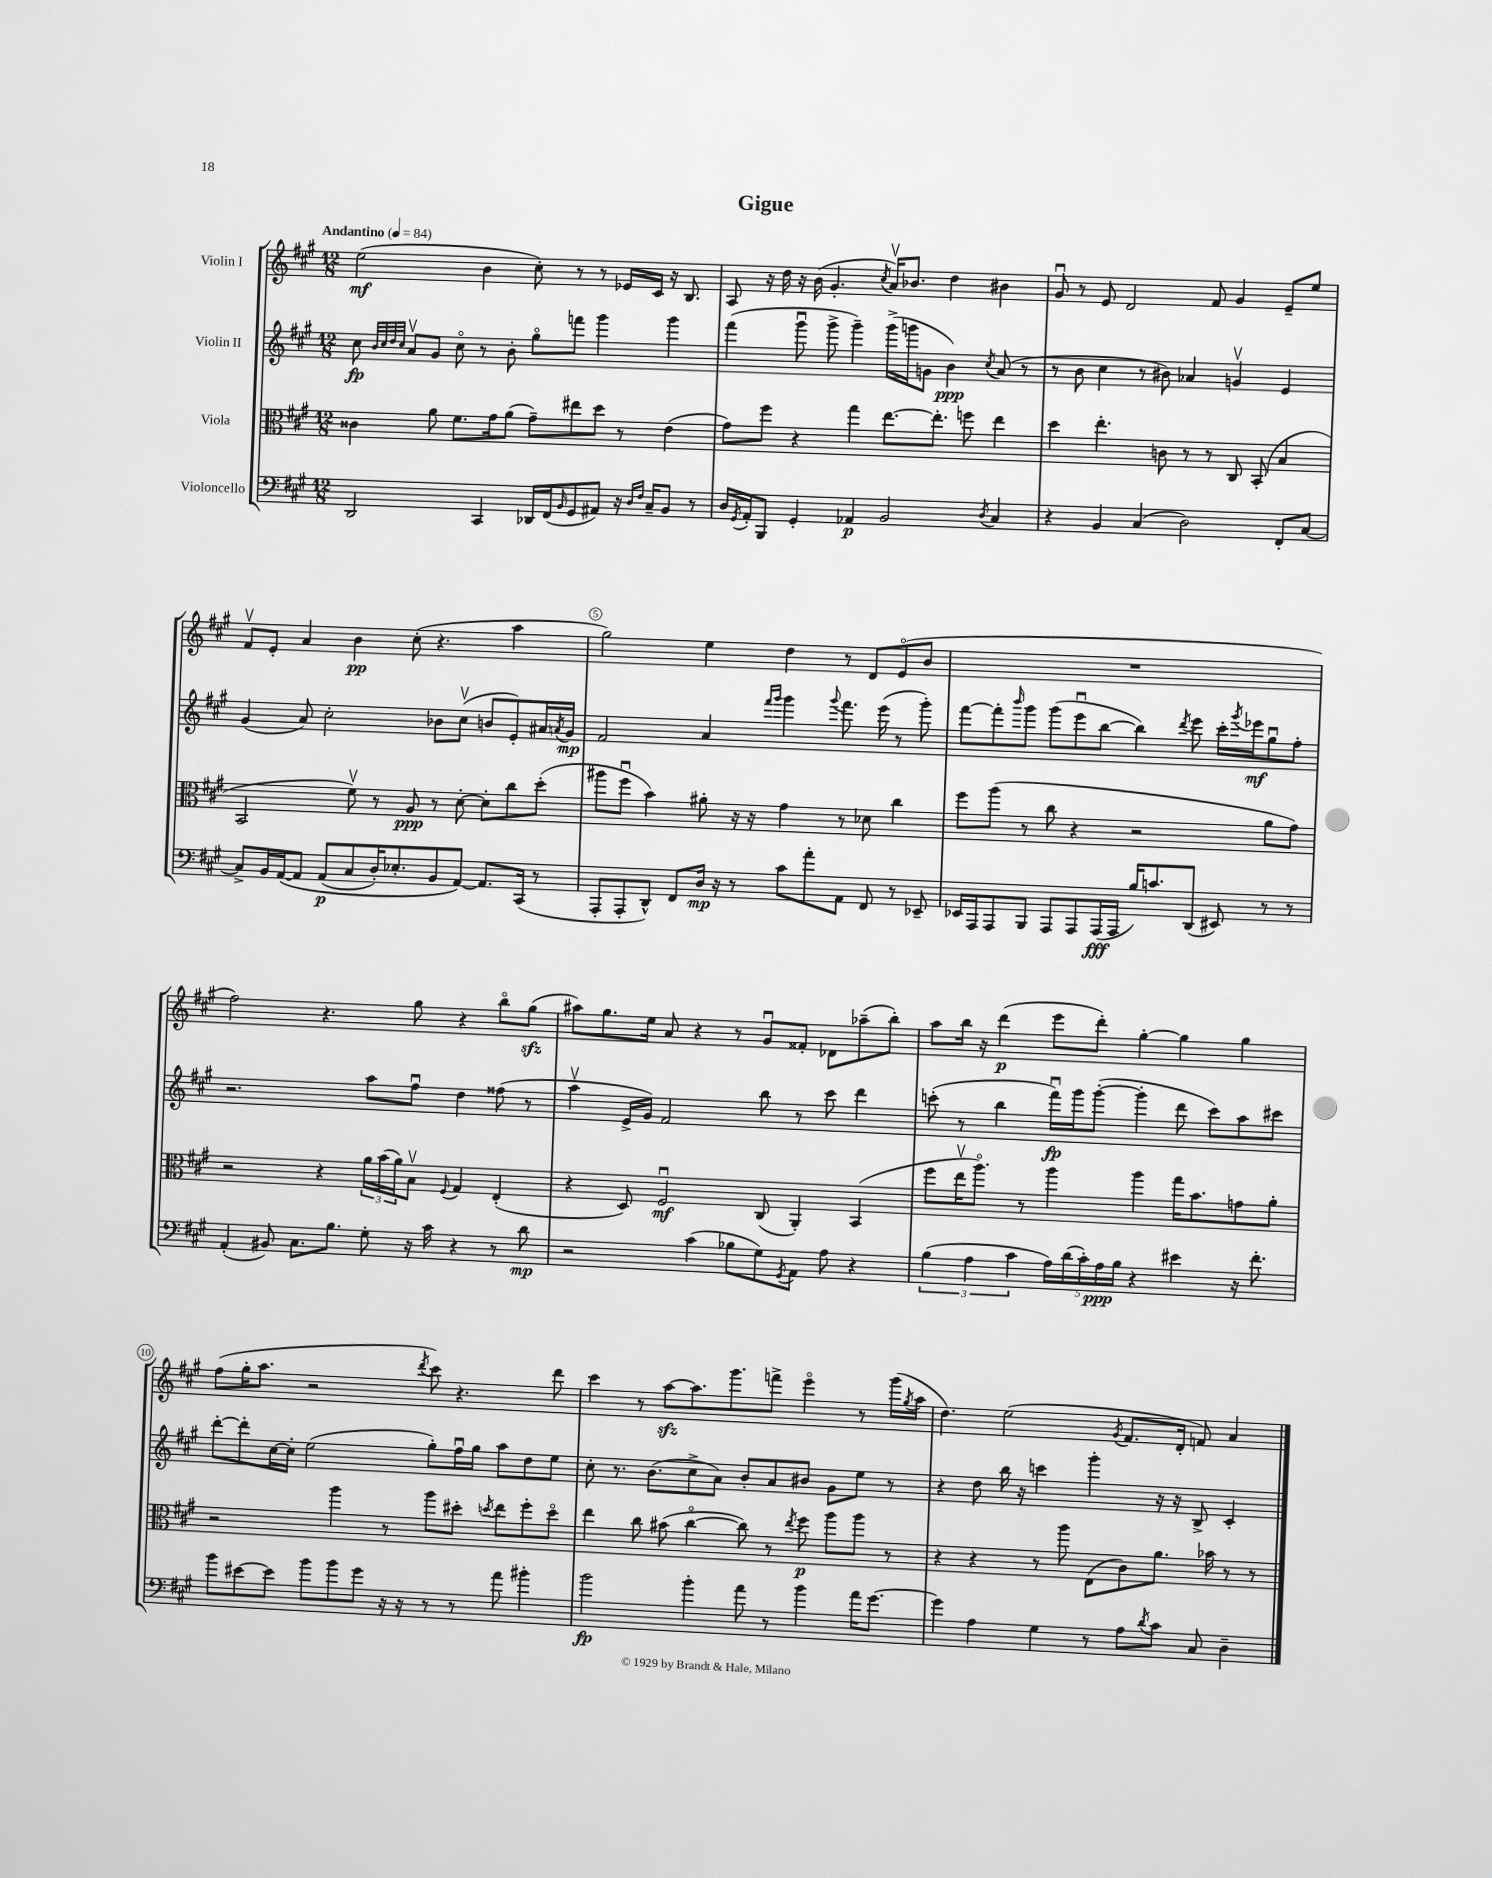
\header { title = "Gigue" }
<<
\new StaffGroup <<
\new Staff = "s0" \with { instrumentName = "Violin I" } {
    \clef treble \key a \major \numericTimeSignature \time 12/8 \tempo "Andantino" 4 = 84
    e''2\mf( b'4 cis''8-.) r8 r8 ees'16 cis'16 r16 b8. |
    a8 r16 d''16 r16 b'16( gis'4.-. \acciaccatura { cis''8 } a'16\upbow) bes'8. d''4 bis'4 |
    gis'8\downbow r8 e'8 d'2 fis'8 gis'4 e'8-- e''8 |
    fis'8\upbow e'8-. a'4 b'4\pp cis''8-.( r4. a''4 |
    gis''2) e''4 d''4 r8 d'8 e'8\flageolet( b'8 |
    R1. |
    fis''2) r4. gis''8 r4 b''8\flageolet gis''8\sfz( |
    ais''8) gis''8. e''16 a'8 r4 r8 gis'8\downbow fisis'8-. des'8 aes''8--( b''8-.) |
    a''8 b''16 r16 d'''4\p( e'''8 d'''8-.) gis''4~-. gis''4 gis''4 |
    fis''8( gis''16-. a''8. r2 \acciaccatura { d'''8 } cis'''8) r4. d'''8 |
    cis'''4 r8 a''8~\sfz a''8. gis'''8. f'''8-> e'''4\flageolet r8 gis'''16( \acciaccatura { gis''8 } a''16 |
    d''4.) e''2( \acciaccatura { gis'8 } fis'8. d'16-. f'8) a'4 \bar "|." |
}
\new Staff = "s1" \with { instrumentName = "Violin II" } {
    \clef treble \key a \major \numericTimeSignature \time 12/8
    cis''8\fp \grace { b'32 cis''32 d''32 cis''32 } a'8\upbow gis'8 cis''8\flageolet r8 b'8-. gis''8\flageolet f'''8 gis'''4 gis'''4 |
    fis'''4( gis'''8\downbow gis'''8-> gis'''4--) gis'''16->( g'''16 g'8 b'4\ppp) \acciaccatura { cis''8 } a'8( r8 |
    r8 b'8 cis''4 r8 bis'8) aes'4 g'4\upbow e'4 |
    gis'4( a'8) cis''2-. bes'8 cis''8\upbow( b'8 e'8-.) ais'16 \acciaccatura { a'8 } gis'16\mp |
    fis'2 a'4 \grace { fis'''16 gis'''16 } gis'''4 \appoggiatura { gis'''8 } fis'''8. e'''16( r8 gis'''8-.) |
    fis'''8~ fis'''8-. \grace { b'''16 } gis'''8 gis'''8( e'''8\downbow b''8~ b''4) \acciaccatura { d'''8 } e'''8 cis'''16-. \acciaccatura { gis'''8 } ees'''16\mf gis''8\downbow fis''8-. |
    r2. a''8 fis''8\downbow d''4 fisis''8( r8 |
    a''4\upbow e'16-> gis'16) fis'2 b''8 r8 cis'''8 d'''4 |
    c'''8-.( r8 b''4 fis'''16\downbow\fp) gis'''16 gis'''8~-.( gis'''4-. d'''8 c'''8) a''8 cis'''8 |
    d'''8~-. d'''8-. cis''16~ cis''16-. e''2( gis''8-.) fis''16\downbow gis''16 a''8 d''8 e''8 |
    cis''8-. r8. b'8.( cis''8-> a'8) b'8-. a'8 bis'8 gis'8 e''8 r8 |
    r4 d''8 b''16 r16 c'''4 gis'''4-. r16 r16 b8-> cis'4-. \bar "|." |
}
\new Staff = "s2" \with { instrumentName = "Viola" } {
    \clef alto \key a \major \numericTimeSignature \time 12/8
    cisis'4 a'8 fis'8. gis'16 a'8( gis'8--) eis''8 d''8 r8 e'4( |
    gis'8) fis''8 r4 gis''4 e''8.~ e''8.-. f''8 e''4 |
    d''4 e''4.-. c'8 r8 r8 cis8 b,8-.( b4 |
    b,2 fis'8\upbow) r8 a8\ppp r8 d'8~-. d'8-. cis''8 d''8-.( |
    ais''8 fis''8\downbow b'4) ais'8-. r16 r16 gis'4 r8 des'8 cis''4 |
    fis''8 a''8( r8 cis''8 r4 r2 a'8 gis'8) |
    r2 r4 \tuplet 3/2 { a'16 b'16( a'16) } b8\upbow \appoggiatura { fis8 } gis4 e4-.( |
    r4 d8) fis2\downbow\mf cis8( a,4-.) b,4( |
    fis''8 e''16\upbow a''8.\flageolet) r8 a''4 a''4 gis''16 b'8. g'8 a'8-. |
    r2 a''4 r8 a''8 dis''8-. \acciaccatura { d''8 } e''8 fis''8-. d''8\flageolet |
    e''4 cis''8 bis'8( cis''4~\flageolet cis''8) r8 \acciaccatura { e''8 } fis''8\p a''8 a''8 r8 |
    r4 r4 r8 a''8 e8( cis'8) a'8. bes'16 r8 r8 \bar "|." |
}
\new Staff = "s3" \with { instrumentName = "Violoncello" } {
    \clef bass \key a \major \numericTimeSignature \time 12/8
    d,2 cis,4 des,16 fis,16( \grace { b,16 } gis,8 ais,8) r16 \grace { d16 fis16 } cis16-- b,8 r8 |
    d16 \acciaccatura { gis,8 } a,16-. b,,8 gis,4-. aes,4\p b,2 \acciaccatura { d8 } cis4 |
    r4 b,4 cis4( d2) fis,8-. cis8~ |
    cis8-> b,16 a,16~\( a,8 a,8\p( cis8 d16-.) ees8.-. b,8 a,8~\) a,8. cis,16( r8 |
    a,,8-. a,,8-. d,8-^) fis,8 d16\mp r16 r8 cis'8 a'8-. a,8 fis,8 r8 ees,8-- |
    ees,16 a,,16 a,,8 b,,8 a,,8 a,,8 a,,16\fff( a,,16 b16) c'8. d,8( eis,8) r8 r8 |
    a,4-.( bis,8) cis8. b8. gis8-. r16 cis'16 r4 r8 d'8\mp |
    r2 cis'4( bes8 gis8) \acciaccatura { gis,8 } a,8 a8 r4 |
    \tuplet 3/2 { b4( a4 cis'4 } \tuplet 5/4 { a16) d'16( cis'16-.) a16\ppp b16 } r4 eis'4 r16 fis'8.-. |
    b'8 eis'8~ eis'8 b'8 b'8 gis'8 r16 r16 r8 r8 a'8 bis'4-. |
    b'2\fp b'4-. a'8 r8 b'4 a'16 gis'8.~ |
    gis'4 a4 gis4 r8 a8 \acciaccatura { d'8 } cis'8 cis8 d4-- \bar "|." |
}
>>
>>
\layout { \context { \Score \override BarNumber.break-visibility = ##(#f #t #t) barNumberVisibility = #(every-nth-bar-number-visible 5) \override BarNumber.stencil = #(make-stencil-circler 0.1 0.3 ly:text-interface::print) } }
